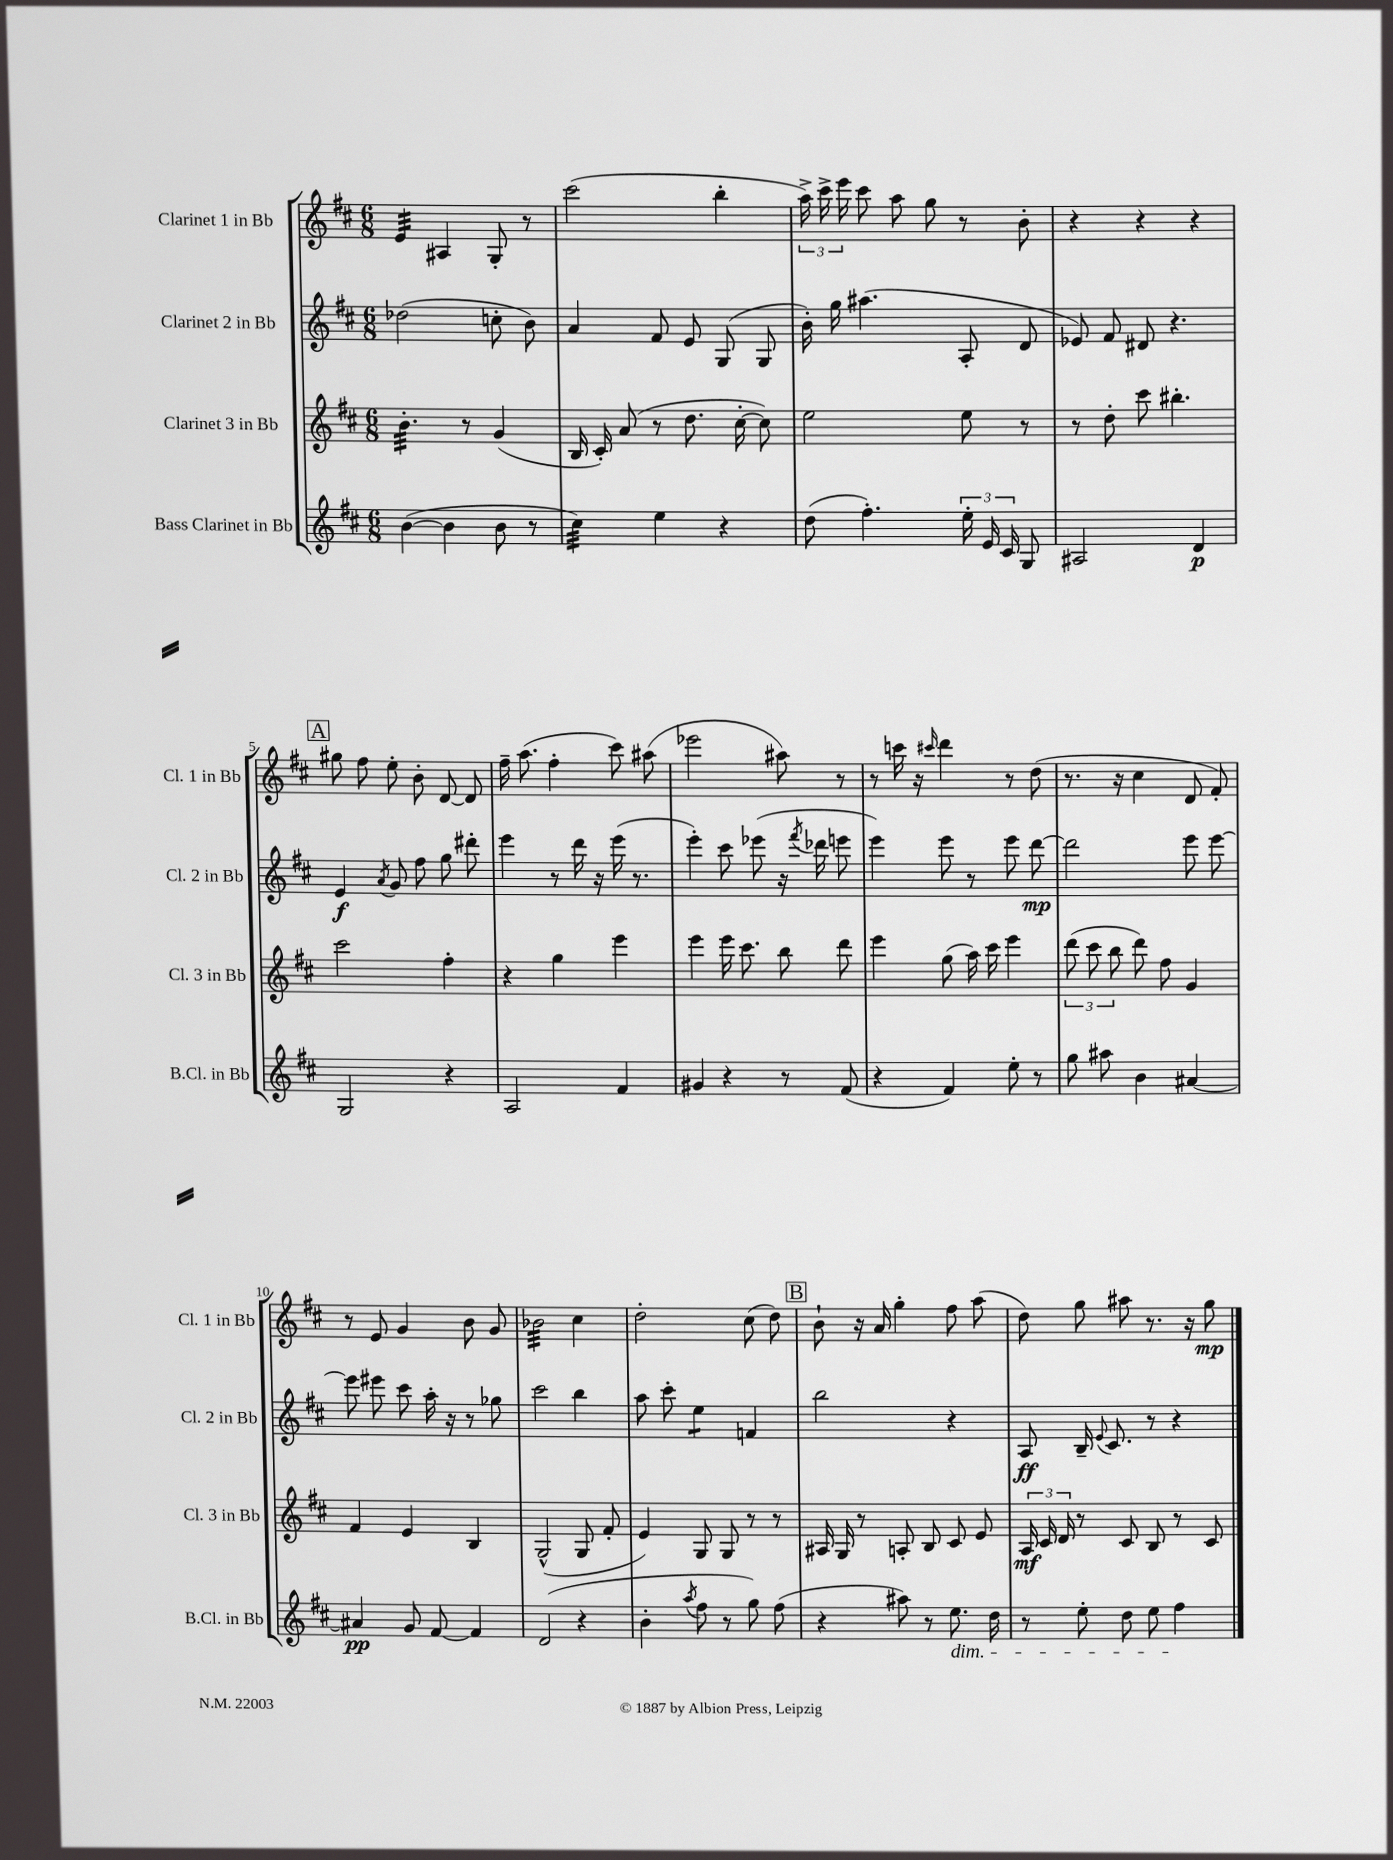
<<
\new StaffGroup <<
\new Staff = "s0" \with { instrumentName = "Clarinet 1 in Bb" shortInstrumentName = "Cl. 1 in Bb" } {
    \clef treble \key d \major \numericTimeSignature \time 6/8
    \autoBeamOff e'4:32 ais4 g8-. r8 |
    cis'''2( b''4-. |
    \tuplet 3/2 { a''16->) cis'''16-> e'''16 } cis'''8 a''8 g''8 r8 b'8-. |
    r4 r4 r4 |
    \mark \markup { \box "A" } gis''8 fis''8 e''8-. b'8-. d'8~ d'8 |
    fis''16-- a''8.( fis''4-. cis'''8) ais''8( |
    ees'''2 ais''8) r8 |
    r8 c'''16 r16 \grace { cis'''16 } d'''4 r8 d''8( |
    r8. r16 cis''4 d'8 fis'8-.) |
    r8 e'8 g'4 b'8 g'8 |
    bes'2:32 cis''4 |
    d''2-. cis''8( d''8) |
    \mark \markup { \box "B" } b'8-! r16 a'16 g''4-. fis''8 a''8( |
    d''8) g''8 ais''8 r8. r16 g''8\mp \bar "|." |
}
\new Staff = "s1" \with { instrumentName = "Clarinet 2 in Bb" shortInstrumentName = "Cl. 2 in Bb" } {
    \clef treble \key d \major \numericTimeSignature \time 6/8
    \autoBeamOff des''2( c''8-. b'8) |
    a'4 fis'8 e'8 g8( g8 |
    b'16-.) g''16 ais''4.( a8-. d'8 |
    ees'8) fis'8 dis'8 r4. |
    \mark \markup { \box "A" } e'4\f \acciaccatura { a'8 } g'8 fis''8 g''8 dis'''8-. |
    e'''4 r8 d'''16 r16 e'''16( r8. |
    e'''4-.) cis'''8 ees'''8( r16 \acciaccatura { fis'''8 } des'''16 e'''8 |
    e'''4) e'''8 r8 e'''8 d'''8~\mp |
    d'''2 e'''8 e'''8~ |
    e'''8 eis'''8 cis'''8 a''16-. r16 r8 ges''8 |
    cis'''2 b''4 |
    a''8 cis'''8-. e''4:8 f'4 |
    \mark \markup { \box "B" } b''2 r4 |
    a8\ff b16-- \appoggiatura { e'8 } cis'8. r8 r4 \bar "|." |
}
\new Staff = "s2" \with { instrumentName = "Clarinet 3 in Bb" shortInstrumentName = "Cl. 3 in Bb" } {
    \clef treble \key d \major \numericTimeSignature \time 6/8
    \autoBeamOff b'4.:32-. r8 g'4( |
    b16 cis'16-.) a'8( r8 d''8. cis''16~-. cis''8) |
    e''2 e''8 r8 |
    r8 d''8-. cis'''8 bis''4.-. |
    \mark \markup { \box "A" } cis'''2 fis''4-. |
    r4 g''4 e'''4 |
    e'''4 e'''16 cis'''8. b''8 d'''8 |
    e'''4 g''8( a''16) cis'''16 e'''4 |
    \tuplet 3/2 { d'''8( cis'''8 b''8 } d'''8) fis''8 g'4 |
    fis'4 e'4 b4 |
    g2-^( g8 fis'8-. |
    e'4) g8 g8 r8 r8 |
    \mark \markup { \box "B" } ais16 g16 r8 a8-. b8 cis'8 e'8 |
    \tuplet 3/2 { a16\mf cis'16 d'16 } r8 cis'8 b8 r8 cis'8 \bar "|." |
}
\new Staff = "s3" \with { instrumentName = "Bass Clarinet in Bb" shortInstrumentName = "B.Cl. in Bb" } {
    \clef treble \key d \major \numericTimeSignature \time 6/8
    \autoBeamOff b'4~( b'4 b'8 r8 |
    cis''4:32) e''4 r4 |
    d''8( fis''4.-.) \tuplet 3/2 { e''16-. e'16 cis'16 } g8 |
    ais2 d'4\p |
    \mark \markup { \box "A" } g2 r4 |
    a2 fis'4 |
    gis'4 r4 r8 fis'8( |
    r4 fis'4) e''8-. r8 |
    g''8 ais''8 b'4 ais'4~ |
    ais'4\pp g'8 fis'8~ fis'4 |
    d'2( r4 |
    b'4-. \acciaccatura { a''8 } fis''8 r8 g''8) fis''8( |
    \mark \markup { \box "B" } r4 ais''8) r8 e''8.\dim d''16 |
    r8 e''8-. d''8 e''8 fis''4\! \bar "|." |
}
>>
>>
